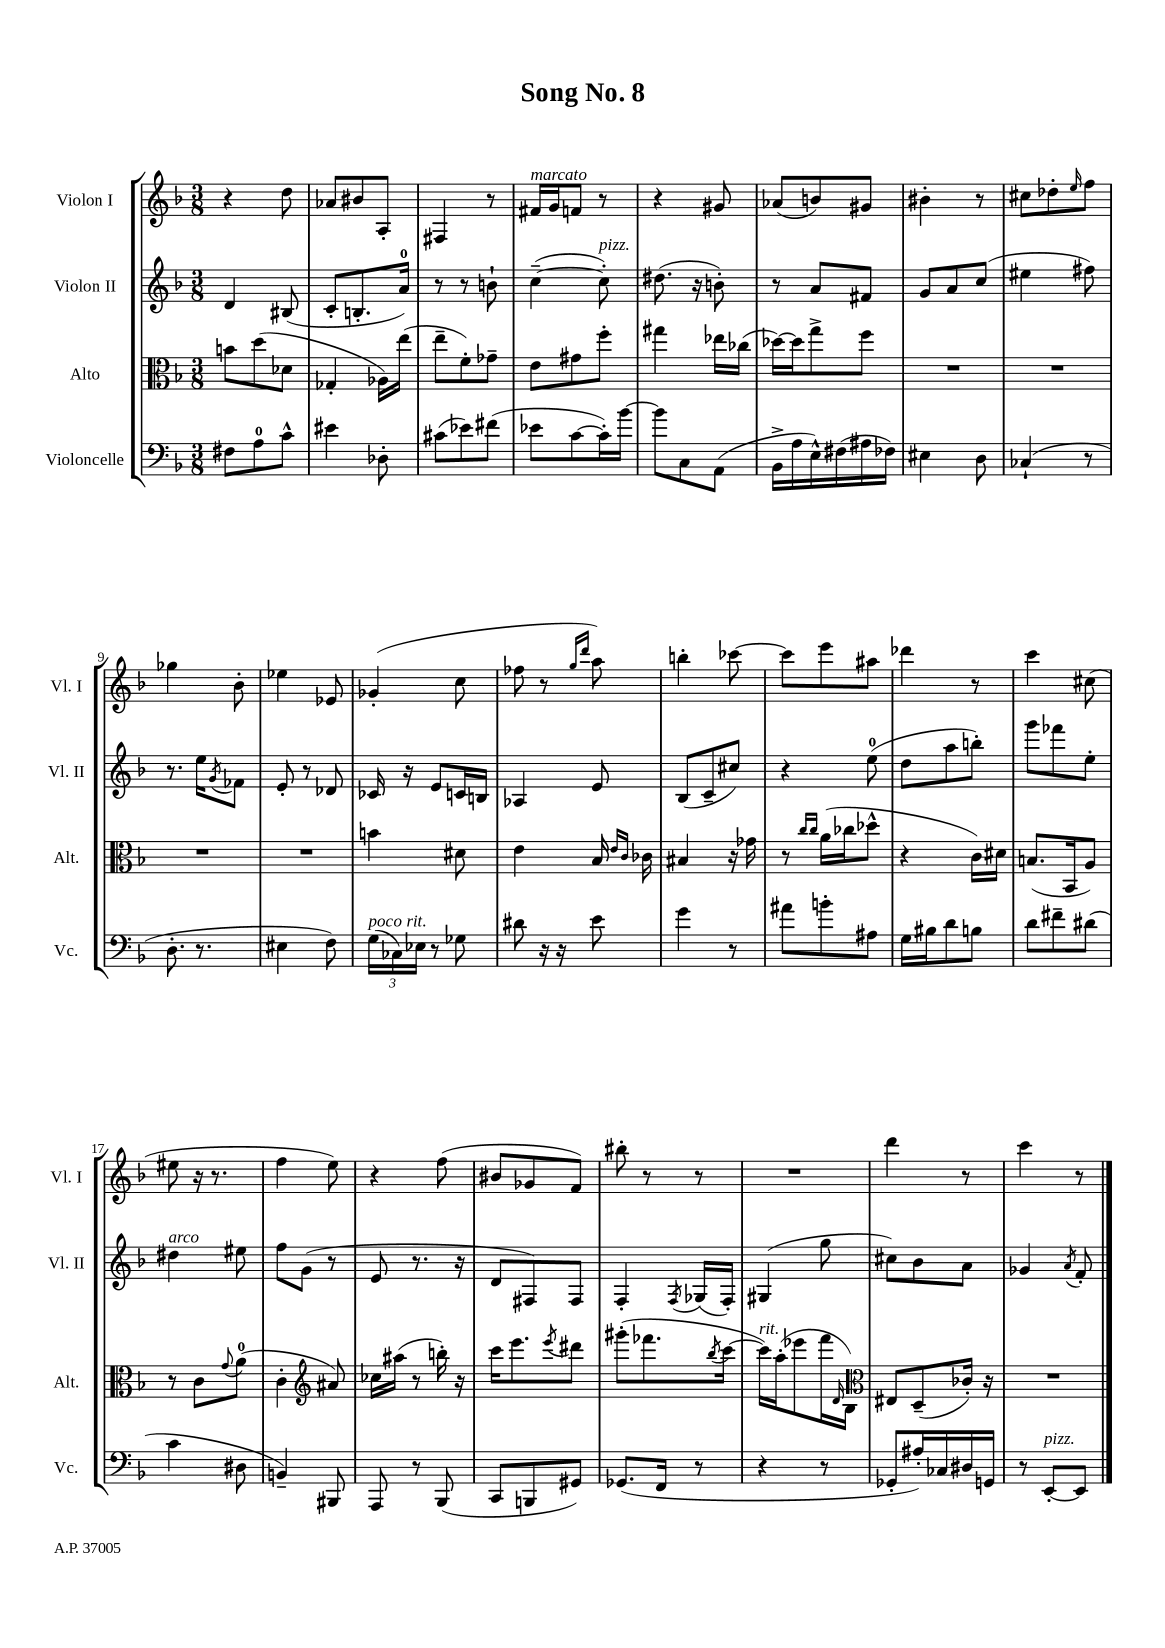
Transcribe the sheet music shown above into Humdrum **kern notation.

**kern	**kern	**kern	**kern
*staff4	*staff3	*staff2	*staff1
*clefF4	*clefC3	*clefG2	*clefG2
*k[b-]	*k[b-]	*k[b-]	*k[b-]
*M3/8	*M3/8	*M3/8	*M3/8
8F#\L	8b\L	4d/	4r
8A\	(8dd\	.	.
8c^^\J	8d-\J	(8B#/	8dd\
=	=	=	=
4e#\	4G-'/	8c'/L	8a-/L
.	.	8.B'/	8b#/
8D-'\	16A-\LL)	.	8A'/J
.	(16ee\JJ	16a/Jk)	.
=	=	=	=
(8c#\L	8ee~\L	8r	4F#/
8e-\)	8f'\)	8r	.
(8f#\J	8g-~\J	8b`\	8r
=	=	=	=
8e-\L	8e\L	([4cc~\	16f#/LL
.	.	.	16g/J
[8c\	8g#\	.	8f/J
16c'\]L)	8ff'\J	8cc'\])	8r
[16b-\JJ	.	.	.
=	=	=	=
8b-\]L	4gg#\	(8.dd#\	4r
8C\	.	.	.
.	.	16r	.
(8AA\J	16ee-\LL	8b'\)	8g#/
.	(16cc-\JJ	.	.
=	=	=	=
16BB-^\LL	[16dd-\LL)	8r	(8a-/L
16A\	16dd-\]J	.	.
16E^^\)	8gg^\	8a/L	8b/)
(16F#\	.	.	.
16A#\	8ff\J	8f#/J	8g#/J
16F-\JJ)	.	.	.
=	=	=	=
4E#\	4.r	8g/L	4b#'\
.	.	8a/	.
8D\	.	(8cc/J	8r
=	=	=	=
(4C-`/	4.r	4ee#\	8cc#\L
.	.	.	8dd-'\
.	.	.	16qqee/
8r	.	8ff#\)	8ff\J
=	=	=	=
8.D'\	4.r	8.r	4gg-\
8.r	.	16ee\LK	.
.	.	8qg/	.
.	.	8f-\J	8b-'\
=	=	=	=
4E#\	4.r	8e'/	4ee-\
.	.	8r	.
8F\)	.	8d-/	8e-/
=	=	=	=
(24G\LL	4b\	16c-/	(4g-'/
24C-\)	.	.	.
.	.	16r	.
24E-\JJ	.	.	.
8r	.	8e/L	.
8G-\	8d#\	16c/L	8cc\
.	.	16B/JJ	.
=	=	=	=
8d#\	4e\	4A-/	8ff-\
16r	.	.	8r
16r	.	.	.
.	.	.	16qqgg/LL
.	.	.	16qqddd/JJ
8e\	16B-/	8e/	8aa\)
.	16qqe/LL	.	.
.	16qqc/JJ	.	.
.	16c-\	.	.
=	=	=	=
4g\	4B#/	(8B-/L	4bb'\
.	.	8c~/	.
8r	16r	8cc#/J)	[8ccc-\
.	16g-\	.	.
=	=	=	=
8a#\L	8r	4r	8ccc-\]L
.	16qqcc/LL	.	.
.	16qqcc/JJ	.	.
8b'\	(16a\LL	.	8eee\
.	16cc-\J	.	.
8A#\J	8dd-^^\J	(8ee\	8aa#\J
=	=	=	=
16G\LL	4r	8dd\L	4ddd-\
16B#\J	.	.	.
8d\	.	8aa\	.
8B\J	16c\LL)	8bb'\J)	8r
.	16d#\JJ	.	.
=	=	=	=
8d\L	(8.B/L	8ggg\L	4ccc\
8f#~\	.	8fff-\	.
.	16BB-/k	.	.
(8d#\J	8A/J)	8ee'\J	(8cc#\
=	=	=	=
4c\	8r	4dd#\	8ee#\
.	8c\L	.	16r
.	.	.	8.r
.	8qqg/	.	.
8D#\	(8a\J	8ee#\	.
=	=	=	=
4BB~/)	4c'\	8ff\L	4ff\
.	.	(8g\J	.
*	*clefG2	*	*
8BBB#/	8a#/)	8r	8ee\)
=	=	=	=
8AAA/	16cc-\LL	8e/	4r
.	(16aa#\JJ	.	.
8r	8r	8.r	.
(8BBB-/	16bb'\)	.	(8ff\
.	16r	16r	.
=	=	=	=
8CC/L	16ccc\LK	8d/L	8b#/L
.	8.eee\	.	.
8BBB/	.	8F#/)	8g-/
.	8qeee/	.	.
8GG#/J)	8ddd#\J	8F#/J	8f/J)
=	=	=	=
(8.GG-/L	(8ggg#'\L	4F'/	8bb#'\
.	8.fff-\	.	8r
16FF/Jk	.	.	.
.	.	8qF/	.
8r	.	(16G-/LL	8r
.	8qbb-/	.	.
.	[16ccc\Jk	16F'/JJ)	.
=	=	=	=
4r	16ccc\]LL)	(4G#/	4.r
.	(16aa'\J	.	.
.	8eee-\	.	.
8r	16fff\L	8gg\	.
.	16qqd/	.	.
.	16B-\JJ)	.	.
=	=	=	=
*	*clefC3	*	*
8GG-'/L	8E#/L	8cc#\L)	4ddd\
16A#'/L)	(8D~/	8b-\	.
16C-/	.	.	.
16D#/	16c-'/Jk)	8a\J	8r
16GG/JJ	16r	.	.
=	=	=	=
8r	4.r	4g-/	4ccc\
[8EE'/L	.	.	.
.	.	8qa/	.
8EE/]J	.	8f'/	8r
==	==	==	==
*-	*-	*-	*-
